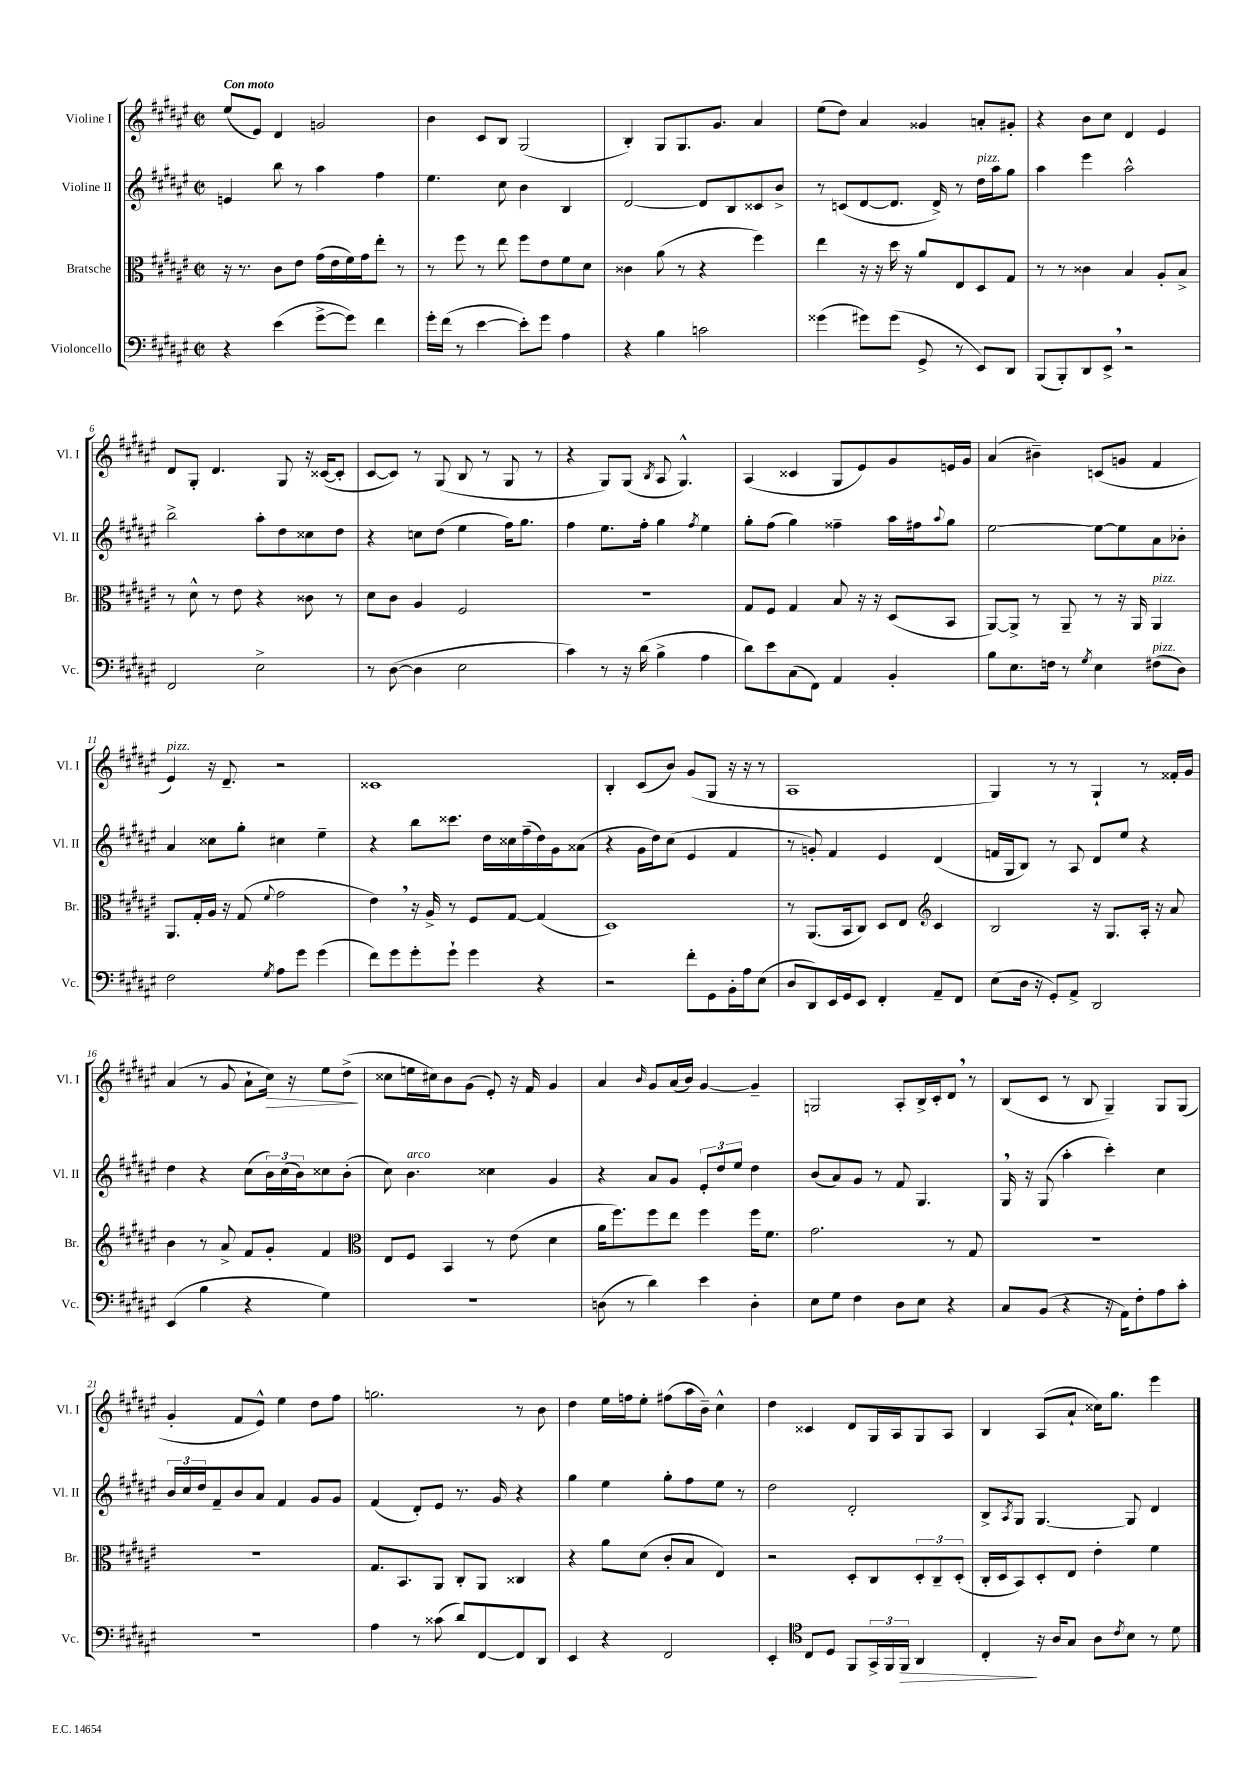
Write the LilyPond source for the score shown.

<<
\new StaffGroup <<
\new Staff = "s0" \with { instrumentName = "Violine I" shortInstrumentName = "Vl. I" } {
    \clef treble \key fis \major \defaultTimeSignature \time 2/2 \tempo "Con moto"
    eis''8( eis'8) dis'4 g'2 |
    b'4 cis'8 b8 gis2( |
    b4-.) gis8 gis8. gis'8. ais'4 |
    eis''8( dis''8) ais'4 gisis'4 a'8-. gis'8-. |
    r4 b'8 cis''8 dis'4 eis'4 |
    dis'8 gis8-. dis'4. gis8 r16 cisis'16~( cisis'8-. |
    cis'8~ cis'8) r8 gis8( b8 r8 gis8 r8 |
    r4 gis8) gis8( \acciaccatura { b8 } ais8 gis4.-^) |
    ais4( cisis'4 gis8 eis'8) gis'8 e'16 gis'16 |
    ais'4( bis'4--) c'8( g'8 fis'4 |
    eis'4^\markup { \italic "pizz." }) r16 dis'8.-- r2 |
    cisis'1 |
    b4-. cis'8( b'8) gis'8( gis8 r16 r16 r8 |
    ais1 |
    gis4) r8 r8 gis4-! r8 fisis'16-. gis'16 |
    ais'4( r8 gis'8 ais'8-! cis''16\>) r16 eis''8 dis''8->\!( |
    cisis''8 e''16 cis''16) b'8 gis'8( eis'8-.) r16 fis'16 gis'4 |
    ais'4 \grace { b'16 } gis'8 ais'16( b'16) gis'4~ gis'4-- |
    g2 ais8-. b16-> cis'16-. dis'8 \breathe r8 |
    b8( cis'8 r8 b8 gis4--) gis8 gis8( |
    gis'4-. fis'8 eis'8-^) eis''4 dis''8 fis''8 |
    g''2. r8 b'8 |
    dis''4 eis''16 f''16 eis''8-. fis''8( ais''16 b'16--) cis''4-^ |
    dis''4 cisis'4 dis'8 gis16 ais16 gis8 ais8 |
    b4 ais8( ais'8-! cisis''16) gis''8. eis'''4 \bar "|." |
}
\new Staff = "s1" \with { instrumentName = "Violine II" shortInstrumentName = "Vl. II" } {
    \clef treble \key fis \major \defaultTimeSignature \time 2/2
    e'4 b''8 r8 ais''4 fis''4 |
    eis''4. cis''8 b'4 b4 |
    dis'2~ dis'8 b8 cisis'8 b'8-> |
    r8 c'8( dis'8~ dis'8. dis'16->) r8 dis''16^\markup { \italic "pizz." } ais''16 gis''8 |
    ais''4 eis'''4 ais''2-^ |
    b''2-> ais''8-. dis''8 cisis''8 dis''8 |
    r4 c''8 dis''8( eis''4 fis''16) gis''8. |
    fis''4 eis''8. fis''16-. gis''4 \acciaccatura { fis''8 } eis''4 |
    gis''8-. fis''8( gis''4) fisis''4-- ais''16 fis''16 \appoggiatura { ais''8 } gis''8 |
    eis''2~ eis''8~ eis''8 ais'8 bes'8-. |
    ais'4 cisis''8 gis''8-. cis''4 eis''4-- |
    r4 b''8 cisis'''8. dis''16 cisis''16 fis''16--( dis''16) gis'16 aisis'8( |
    r4 gis'16 dis''16) cis''8( eis'4 fis'4 |
    r8 g'8-.) fis'4 eis'4 dis'4( |
    f'16 gis16 b8) r8 ais8 dis'8 eis''8 r4 |
    dis''4 r4 cis''8( \tuplet 3/2 { b'16) cis''16( b'16) } cisis''8 b'8-.( |
    cis''8) b'4.^\markup { \italic "arco" } cisis''4 gis'4 |
    r4 ais'8 gis'8 \tuplet 3/2 { eis'8-. dis''8 eis''8 } dis''4 |
    b'8( ais'8) gis'8 r8 fis'8 gis4. |
    gis16 \breathe r16 gis8( ais''4-. cis'''4-.) cis''4 |
    \tuplet 3/2 { b'16 cis''16 dis''16 } fis'8-- b'8 ais'8 fis'4 gis'8 gis'8 |
    fis'4( dis'8-.) eis'8 r8. gis'16 r4 |
    gis''4 eis''4 gis''8-. fis''8 eis''8 r8 |
    dis''2 dis'2-. |
    b8-> \acciaccatura { ais8 } gis8 gis4.~ gis8 dis'4 \bar "|." |
}
\new Staff = "s2" \with { instrumentName = "Bratsche" shortInstrumentName = "Br." } {
    \clef alto \key fis \major \defaultTimeSignature \time 2/2
    r16 r8. cis'8 eis'8 gis'16( eis'16 fis'16) gis'16 eis''8-. r8 |
    r8 fis''8 r8 eis''8 fis''8 eis'8 fis'8 dis'8 |
    cisis'4 ais'8( r8 r4 fis''4) |
    eis''4 r16 r16 dis''16 r16 ais'8 eis8 dis8 gis8 |
    r8 r8 cisis'4 b4 ais8-. b8-> |
    r8 dis'8-^ r8 eis'8 r4 cisis'8 r8 |
    dis'8 cis'8 ais4 fis2 |
    R1 |
    gis8 fis8 gis4 b8 r16 r16 dis8( b,8 |
    ais,8~) ais,8-> r8 ais,8-- r8 r16 ais,16 ais,4^\markup { \italic "pizz." } |
    ais,8. gis16-. ais16 r16 gis8( \appoggiatura { fis'8 } gis'2 |
    eis'4) \breathe r16 ais16-> r8 fis8 gis8~ gis4( |
    dis1) |
    r8 ais,8.( b,16 cis8) dis8 eis8 \clef treble cis'4 |
    b2 r16 gis8. ais16-. r16 ais'8 |
    b'4 r8 ais'8-> fis'8 gis'8-. fis'4 |
    \clef alto eis8 fis8 b,4 r8 eis'8( dis'4 |
    ais'16 fis''8.) fis''8 eis''8 fis''4 fis''16 fis'8. |
    gis'2. r8 gis8 |
    R1 |
    R1 |
    gis8. b,8. ais,8 cis8-. ais,8 cisis4 |
    r4 ais'8 dis'8( cis'8-. b8 eis4) |
    r2 dis8-. cis8 \tuplet 3/2 { dis8-. cis8-- dis8-.( } |
    cis16-. dis16 b,8) dis8-. eis8 eis'4-. fis'4 \bar "|." |
}
\new Staff = "s3" \with { instrumentName = "Violoncello" shortInstrumentName = "Vc." } {
    \clef bass \key fis \major \defaultTimeSignature \time 2/2
    r4 eis'4( gis'8~-> gis'8) fis'4 |
    gis'16-. fis'16( r8 eis'4~ eis'8-.) gis'8 ais4 |
    r4 b4 c'2 |
    gisis'4( gis'8) gis'8( gis,8-> r8 eis,8) dis,8 |
    b,,8( b,,8-.) dis,8 eis,8-> \breathe r2 |
    fis,2 eis2-> |
    r8 dis8~( dis4 eis2 |
    cis'4) r8 r16 dis'16( b4-> ais4 |
    dis'8) eis'8 cis8( fis,8) ais,4 b,4-. |
    b8 eis8. f16 r8 \acciaccatura { gis8 } eis4 fis8^\markup { \italic "pizz." }( dis8) |
    fis2 \acciaccatura { gis8 } ais8 gis'8 gis'4( |
    fis'8) gis'8 gis'8-. gis'8-! gis'4 r4 |
    r2 fis'8-. gis,8 b,16-. ais16 eis8( |
    dis8 dis,8) eis,16 gis,16 eis,8 fis,4-. ais,8-- fis,8 |
    eis8( dis16 r16 gis,8-.) ais,8-> dis,2 |
    eis,4( b4 r4 gis4) |
    r1 |
    d8( r8 dis'4) eis'4 d4-. |
    eis8 gis8 fis4 dis8 eis8 r4 |
    cis8 b,8( r4 r16 ais,16) fis8-. ais8 cis'8-. |
    R1 |
    ais4 r8 cisis'8( dis'8) fis,8~ fis,8 dis,8 |
    eis,4 r4 fis,2 |
    eis,4-. \clef tenor cis8 dis8 fis,8 \tuplet 3/2 { gis,16-> fis,16 fis,16\> } ais,4 |
    cis4-.\! r16 ais16 gis8 ais8 \acciaccatura { cis'8 } b8 r8 dis'8 \bar "|." |
}
>>
>>
